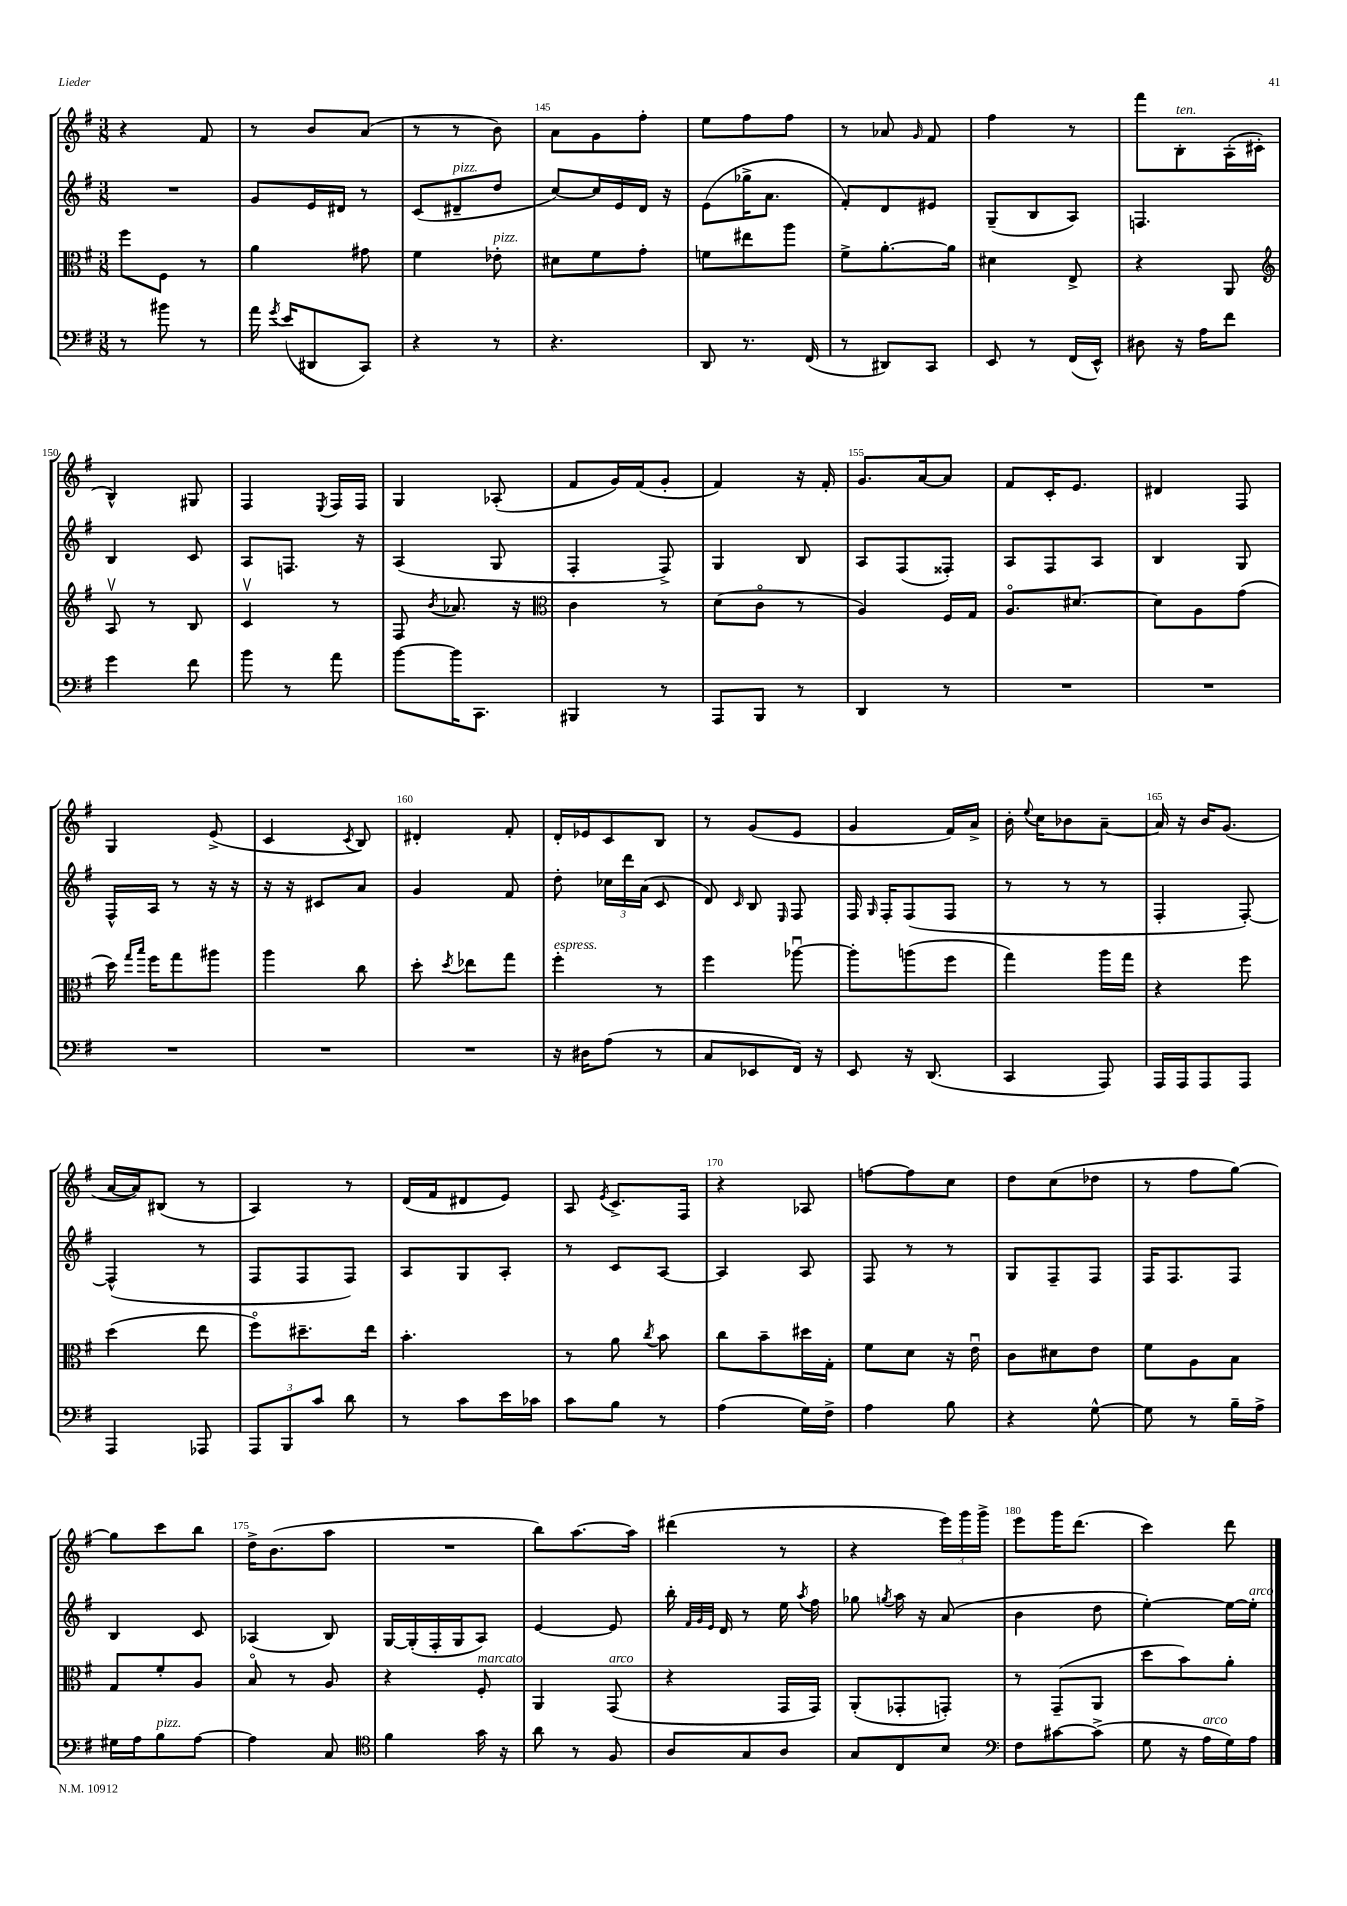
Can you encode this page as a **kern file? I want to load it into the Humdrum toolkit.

**kern	**kern	**kern	**kern
*staff4	*staff3	*staff2	*staff1
*clefF4	*clefC3	*clefG2	*clefG2
*k[f#]	*k[f#]	*k[f#]	*k[f#]
*M3/8	*M3/8	*M3/8	*M3/8
8r	8ff#\L	4.r	4r
8b#\	8F#\J	.	.
8r	8r	.	8f#/
=	=	=	=
16a\	4a\	8g/L	8r
8qg/	.	.	.
(16e/LK	.	.	.
8DD#/	.	16e/L	8b/L
.	.	16d#/JJ	.
8CC/J)	8g#\	8r	(8a/J
=	=	=	=
4r	4f#\	(8c/L	8r
.	.	8d#~/	8r
8r	8e-'\	8dd/J	8b\)
=	=	=	=
4.r	8d#\L	[8cc/L)	8a\L
.	8f#\	16cc/]L	8g\
.	.	16e/	.
.	8g'\J	16d/JJ	8ff#'\J
.	.	16r	.
=	=	=	=
8DD/	8f\L	(8e\L	8ee\L
8.r	8ee#\	16gg-^\K	8ff#\
.	.	8.a\J	.
.	8aa\J	.	8ff#\J
(16FF#/	.	.	.
=	=	=	=
8r	8f#^\L	8f#'/L)	8r
8DD#/L)	[8.a'\	8d/	8a-/
.	.	.	16qqg/
8CC/J	.	8e#/J	8f#/
.	16a\]Jk	.	.
=	=	=	=
8EE/	4d#\	(8G~/L	4ff#\
8r	.	8B/	.
(16FF#/LL	8E^/	8A/J)	8r
16EE^^/JJ)	.	.	.
=	=	=	=
8D#\	4r	4.F/	8fff#\L
16r	.	.	8B'\
16A\LK	.	.	.
8f#\J	8AA/	.	(16A'\L
.	.	.	16c#'\JJ
=	=	=	=
*	*clefG2	*	*
4g\	8Av/	4B/	4B^^/)
.	8r	.	.
8f#\	8B/	8c/	8G#/
=	=	=	=
8b\	4cv/	8A/L	4F#/
8r	.	8.F/J	.
.	.	.	8qE/
8a\	8r	.	16F#/LL
.	.	16r	16F#/JJ
=	=	=	=
[8b\L	8F#/	(4A/	4G/
.	8qb/	.	.
16b\]K	8.a-/	.	.
8.CC\J	.	.	.
.	.	8G/	(8A-'/
.	16r	.	.
=	=	=	=
*	*clefC3	*	*
4BBB#/	4c\	4F#'/	8f#/L
.	.	.	16g/L)
.	.	.	(16f#/J
8r	8r	8F#^/)	8g'/J
=	=	=	=
8AAA/L	(8d\L	4G/	4f#/)
8BBB/J	8co\J	.	.
8r	8r	8B/	16r
.	.	.	16f#'/
=	=	=	=
4DD/	4A/)	8A/L	8.g/L
.	.	(8F#/	.
.	.	.	[16a/k
8r	16F#/LL	8F##'/J)	8a/]J
.	16G/JJ	.	.
=	=	=	=
4.r	8.Ao/L	8A/L	8f#/L
.	.	8F#/	16c'/K
.	[8.d#/J	.	8.e/J
.	.	8A/J	.
=	=	=	=
4.r	8d#\]L	4B/	4d#/
.	8A\	.	.
.	(8g\J	8G/	8F#/
=	=	=	=
4.r	16dd\)	16F#^^/LL	4G/
.	16qqgg/LL	.	.
.	16qqbb/JJ	.	.
.	16ff#\LK	16A/JJ	.
.	8gg\	8r	.
.	8aa#\J	16r	(8e^/
.	.	16r	.
=	=	=	=
4.r	4aa\	16r	4c/
.	.	16r	.
.	.	8c#/L	.
.	.	.	8qc/
.	8cc\	8a/J	8B/)
=	=	=	=
4.r	8dd'\	4g/	4d#'/
.	8qdd/	.	.
.	8ee-\L	.	.
.	8gg\J	8f#/	8f#'/
=	=	=	=
16r	4ff#'\	8dd'\	16d'/LL
16D#\LK	.	.	16e-/J
(8A\J	.	24cc-\LL	8c/
.	.	24ddd\	.
.	.	(24a\JJ	.
8r	8r	8c/	8B/J
=	=	=	=
8C/L	4ff#\	8d/)	8r
.	.	16qqc/	.
8EE-/	.	8B/	(8g/L
.	.	16qqE/	.
16FF#/Jk)	[8aa-u\	8F#/	8e/J
16r	.	.	.
=	=	=	=
8EE/	8aa-'\]L	16F#/	4g/
.	.	16qqG/	.
.	.	16F#'/LK	.
16r	(8aa\	(8F#/	.
(8.DD/	.	.	.
.	8ff#\J	8F#/J	16f#/LL)
.	.	.	16a^/JJ
=	=	=	=
4CC/	4gg\)	8r	16b'\
.	.	.	8qqee/
.	.	.	16cc\LK
.	.	8r	8b-\
8AAA/)	16aa\LL	8r	[8a~\J
.	16gg\JJ	.	.
=	=	=	=
16AAA/LL	4r	4F#'/	16a/]
16AAA/J	.	.	16r
8AAA/	.	.	16b/LK
.	.	.	(8.g/J
8AAA/J	8ff#\	[8F#'/)	.
=	=	=	=
4AAA/	(4dd\	(4F#^^/]	[16a/LL
.	.	.	16a/]J)
.	.	.	(8B#/J
8AAA-/	8ee\	8r	8r
=	=	=	=
12AAA/L	8ff#o\L)	8F#/L	4A/)
12BBB/	.	.	.
.	8.dd#~\	8F#/	.
12c/J	.	.	.
8d\	.	8F#/J)	8r
.	16ee\Jk	.	.
=	=	=	=
8r	4.b'\	8A/L	(16d/LL
.	.	.	16f#/J
8c\L	.	8G/	8d#/
16e\L	.	8A'/J	8e/J)
16c-\JJ	.	.	.
=	=	=	=
8c\L	8r	8r	8A/
.	.	.	8qe/
8B\J	8a\	8c/L	8.c^/L
.	8qcc/	.	.
8r	8b\	[8A/J	.
.	.	.	16F#/Jk
=	=	=	=
(4A\	8cc\L	4A/]	4r
.	8b~\	.	.
16G\LL)	16dd#\L	8A/	8A-/
16F#^\JJ	16G'\JJ	.	.
=	=	=	=
4A\	8f#\L	8F#/	[8ff\L
.	8d\J	8r	8ff\]
8B\	16r	8r	8cc\J
.	16eu\	.	.
=	=	=	=
4r	8c\L	8G/L	8dd\L
.	8d#\	8F#~/	(8cc\
[8G^^\	8e\J	8F#/J	8dd-\J
=	=	=	=
8G\]	8f#\L	16F#/LK	8r
.	.	8.F#/	.
8r	8A\	.	8ff#\L
16B~\LL	8B\J	8F#/J	[8gg\J)
16A^\JJ	.	.	.
=	=	=	=
16G#\LL	8G/L	4B/	8gg\]L
16A\J	.	.	.
8B\	8f#'/	.	8ccc\
[8A\J	8A/J	8c/	8bb\J
=	=	=	=
4A\]	8Bo/	(4A-/	16dd^\LK
.	.	.	(8.b\
.	8r	.	.
8C/	8A/	8B/)	8aa\J
=	=	=	=
*clefC4	*	*	*
4f#\	4r	[16G/LL	4.r
.	.	(16G'/]	.
.	.	16F#'/	.
.	.	16G/J	.
16g\	8F#'/	8A/J)	.
16r	.	.	.
=	=	=	=
8a\	4AA/	[4e/	8bb\L)
8r	.	.	[8.aa\
8F#/	(8GG/	8e/]	.
.	.	.	16aa\]Jk
=	=	=	=
8A/L	4r	16bb'\	(4ddd#\
.	.	32qqf#/LLL	.
.	.	32qqg/	.
.	.	32qqe/JJJ	.
.	.	16d/	.
8G/	.	8r	.
8A/J	16GG/LL	16ee\	8r
.	.	8qaa/	.
.	16GG/JJ)	16ff#\	.
=	=	=	=
8G/L	(8AA'/L	8gg-\	4r
.	.	8qgg/	.
8C/	8GG-'/	16aa\	.
.	.	16r	.
8B/J	8GG'/J)	(8a/	24eee\LL)
.	.	.	24ggg\
.	.	.	24ggg^\JJ
=	=	=	=
*clefF4	*	*	*
8F#\L	8r	4b\	8eee\L
[8c#\	(8GG~/L	.	16ggg\K
.	.	.	(8.ddd\J
(8c#^\]J	8AA/J	8dd\	.
=	=	=	=
8G\	8dd\L	[4ee'\)	4ccc\)
16r	8b\)	.	.
16A\LL	.	.	.
16G\)	8a'\J	16ee\_LL	8ddd\
16A\JJ	.	16ee'\]JJ	.
==	==	==	==
*-	*-	*-	*-
